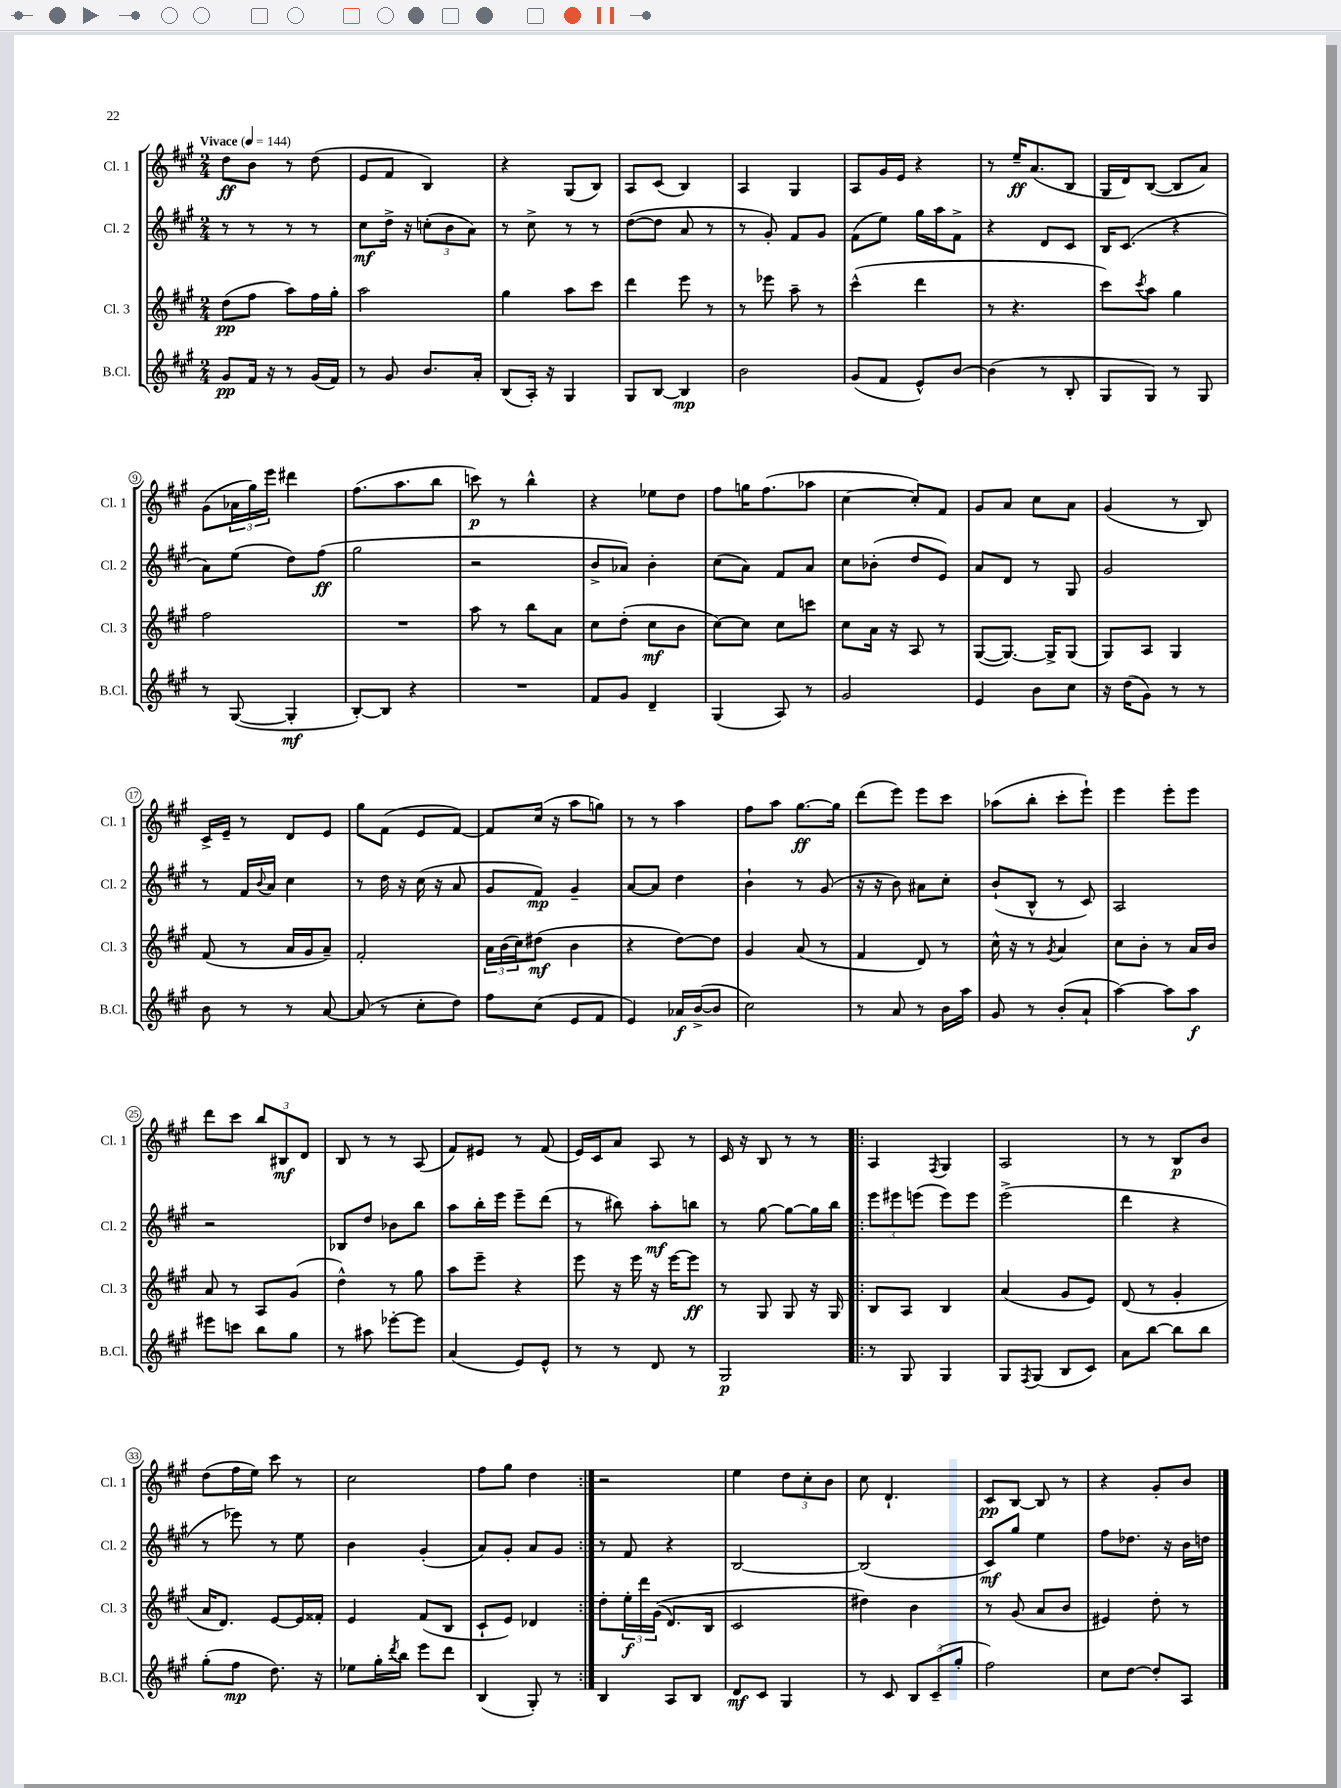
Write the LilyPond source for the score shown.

<<
\new StaffGroup <<
\new Staff = "s0" \with { instrumentName = "Cl. 1" shortInstrumentName = "Cl. 1" } {
    \clef treble \key a \major \numericTimeSignature \time 2/4 \tempo "Vivace" 4 = 144
    d''8\ff b'8 r8 d''8( |
    e'8 fis'8 b4) |
    r4 gis8( b8) |
    a8 cis'8( b4) |
    a4 gis4 |
    a8 gis'16 e'16 r4 |
    r8 e''16--\ff a'8.( b8 |
    gis16 d'16) b8~( b8 a'8) |
    gis'8( \tuplet 3/2 { aes'16 gis''16) e'''16 } dis'''4 |
    fis''8.( a''8. b''8 |
    c'''8\p) r8 b''4-^ |
    r4 ees''8 d''8 |
    fis''8 g''16 fis''8.( aes''8 |
    cis''4~ cis''8-.) fis'8 |
    gis'8 a'8 cis''8 a'8 |
    gis'4( r8 b8) |
    cis'16-> e'16-- r8 d'8 e'8 |
    gis''8 fis'8( e'8 fis'8~) |
    fis'8 cis''16( r16 a''8 g''8) |
    r8 r8 a''4 |
    fis''8 a''8 gis''8.~\ff gis''16 |
    d'''8( e'''8) e'''8 cis'''8 |
    aes''8( b''8-. cis'''8-. e'''8-!) |
    e'''4 e'''8-. e'''8 |
    d'''8 cis'''8 \tuplet 3/2 { b''8 bis8\mf d'8 } |
    b8 r8 r8 a8( |
    fis'8) eis'8 r8 fis'8( |
    e'16) cis'16 a'8 a8 r8 |
    cis'16 r16 b8 r8 r8 |
    \repeat volta 2 { a4 \acciaccatura { fis8 } gis4 |
    a2 |
    r8 r8 b8\p b'8 |
    d''8( fis''16 e''16) cis'''8 r8 |
    cis''2 |
    fis''8 gis''8 d''4 | }
    r2 |
    e''4 \tuplet 3/2 { d''8 cis''8-. b'8 } |
    cis''8 d'4.-! |
    cis'8\pp b8~ b8 r8 |
    r4 gis'8-. b'8 \bar "|." |
}
\new Staff = "s1" \with { instrumentName = "Cl. 2" shortInstrumentName = "Cl. 2" } {
    \clef treble \key a \major \numericTimeSignature \time 2/4
    r8 r8 r8 r8 |
    cis''8\mf d''16-> r16 \tuplet 3/2 { c''8-.( b'8 a'8) } |
    r8 cis''8-> r8 r8 |
    d''8~( d''8 a'8 r8 |
    r8 gis'8-.) fis'8 gis'8 |
    fis'8( e''8) gis''16 a''16 fis'8-> |
    r4 d'8 cis'8 |
    b16 cis'8.( r4 |
    a'8) e''8( d''8) fis''8\ff( |
    gis''2 |
    r2 |
    b'8-> aes'8) b'4-. |
    cis''8( a'8) fis'8 a'8 |
    cis''8 bes'8-.( d''8 e'8) |
    a'8 d'8 r8 gis8 |
    gis'2 |
    r8 fis'16 \appoggiatura { b'8 } a'16 cis''4 |
    r8 d''16 r16 cis''16( r16 a'8 |
    gis'8 fis'8\mp) gis'4-- |
    a'8~ a'8 d''4 |
    b'4-! r8 gis'8( |
    r16 r16 b'8) ais'8 cis''8-. |
    b'8-!( b8-^ r8 cis'8) |
    a2 |
    r2 |
    bes8 d''8 bes'8 b''8 |
    a''8 b''16-. e'''16 e'''8-- d'''8( |
    r8 bis''8) a''8-.\mf b''8 |
    r8 gis''8~ gis''8~ gis''16 b''16 |
    \repeat volta 2 { \tuplet 3/2 { e'''8 eis'''8 e'''8( } e'''8) e'''8 |
    e'''2->( |
    d'''4 r4 |
    r8 ees'''8) r8 e''8 |
    b'4 gis'4-.( |
    a'8) gis'8-. a'8 gis'8 | }
    r8 fis'8 r4 |
    b2~ |
    b2( |
    cis'8\mf) gis''8 e''4 |
    fis''8 des''8. r16 b'16 d''16 \bar "|." |
}
\new Staff = "s2" \with { instrumentName = "Cl. 3" shortInstrumentName = "Cl. 3" } {
    \clef treble \key a \major \numericTimeSignature \time 2/4
    d''8\pp( fis''8 a''8) fis''16 gis''16-. |
    a''2 |
    gis''4 a''8 cis'''8 |
    d'''4 e'''8 r8 |
    r8 ees'''8 a''8-- r8 |
    cis'''4-^( d'''4 |
    r8 r4. |
    cis'''8) \acciaccatura { cis'''8 } a''8 gis''4 |
    fis''2 |
    R2 |
    a''8 r8 b''8 a'8 |
    cis''8 d''8-.( cis''8\mf b'8 |
    cis''8~) cis''8 cis''8 c'''8 |
    cis''8 a'16 r16 a8 r8 |
    gis8~( gis8.~) gis16-> gis8( |
    gis8) a8 gis4 |
    fis'8( r8 a'16 gis'16 a'8--) |
    fis'2-. |
    \tuplet 3/2 { a'16 b'16( cis''16) } dis''8\mf( b'4 |
    r4 d''8~) d''8 |
    gis'4 a'8( r8 |
    fis'4 d'8) r8 |
    cis''16-^ r16 r8 \acciaccatura { gis'8 } a'4 |
    cis''8 b'8-. r8 a'16 b'16 |
    a'8 r8 a8 gis'8( |
    d''4-^) r8 gis''8 |
    a''8 e'''8-- r4 |
    e'''8 r16 e'''16 r16 e'''16~ e'''8\ff |
    r8 gis8 gis8 r16 gis16 |
    \repeat volta 2 { b8 a8 b4 |
    a'4( gis'8 e'8) |
    d'8( r8 gis'4-. |
    a'16 d'8.) e'8~ e'16 fisis'16-. |
    e'4 fis'8( b8 |
    cis'8-! e'8) des'4 | }
    d''8-. \tuplet 3/2 { e''16-.\f d'''16 gis'16(\( } d'8.) b16 |
    cis'2 |
    dis''4\) b'4 |
    r8 gis'8( a'8 b'8 |
    eis'4) d''8-. r8 \bar "|." |
}
\new Staff = "s3" \with { instrumentName = "B.Cl." shortInstrumentName = "B.Cl." } {
    \clef treble \key a \major \numericTimeSignature \time 2/4
    gis'8\pp fis'16 r16 r8 gis'16( fis'16) |
    r8 gis'8 b'8. a'16-. |
    b8( a16-.) r16 gis4 |
    gis8 b8~ b4\mp |
    b'2 |
    gis'8( fis'8 e'8-^) b'8~ |
    b'4( r8 b8-. |
    gis8 gis8) r8 gis8 |
    r8 gis8~( gis4-.\mf |
    b8~-.) b8 r4 |
    R2 |
    fis'8 gis'8 d'4-- |
    gis4( a8) r8 |
    gis'2 |
    e'4 b'8 cis''8 |
    r16 d''16( gis'8) r8 r8 |
    b'8 r8 r8 a'8~ |
    a'8( r8 cis''8-. d''8) |
    fis''8 cis''8( e'8 fis'8 |
    e'4) aes'16\f b'16~->( b'8 |
    cis''2) |
    r8 a'8 r8 b'16 a''16 |
    gis'8 r8 b'8-.( a'8-! |
    a''4~) a''8 a''8\f |
    eis'''8 c'''8 b''8 gis''8 |
    r8 ais''8 ees'''8~-. ees'''8 |
    a'4( e'8) e'8-^ |
    r8 r8 d'8 r8 |
    gis2\p |
    \repeat volta 2 { r8 gis8 gis4 |
    gis8 \acciaccatura { fis8 } gis8( b8 cis'8) |
    a'8 b''8~ b''8 b''8 |
    gis''8-.( fis''8\mp d''8.) r16 |
    ees''8 gis''16-. \acciaccatura { d'''8 } b''16 e'''8 d'''8 |
    b4( gis8-.) r8 | }
    b4 a8 b8 |
    d'8\mf cis'8 gis4 |
    r8 cis'8 \tuplet 3/2 { b8 cis'8--( gis''8-. } |
    fis''2) |
    cis''8 d''8~ d''8-. a8 \bar "|." |
}
>>
>>
\layout { \context { \Score \override BarNumber.stencil = #(make-stencil-circler 0.1 0.3 ly:text-interface::print) } }
